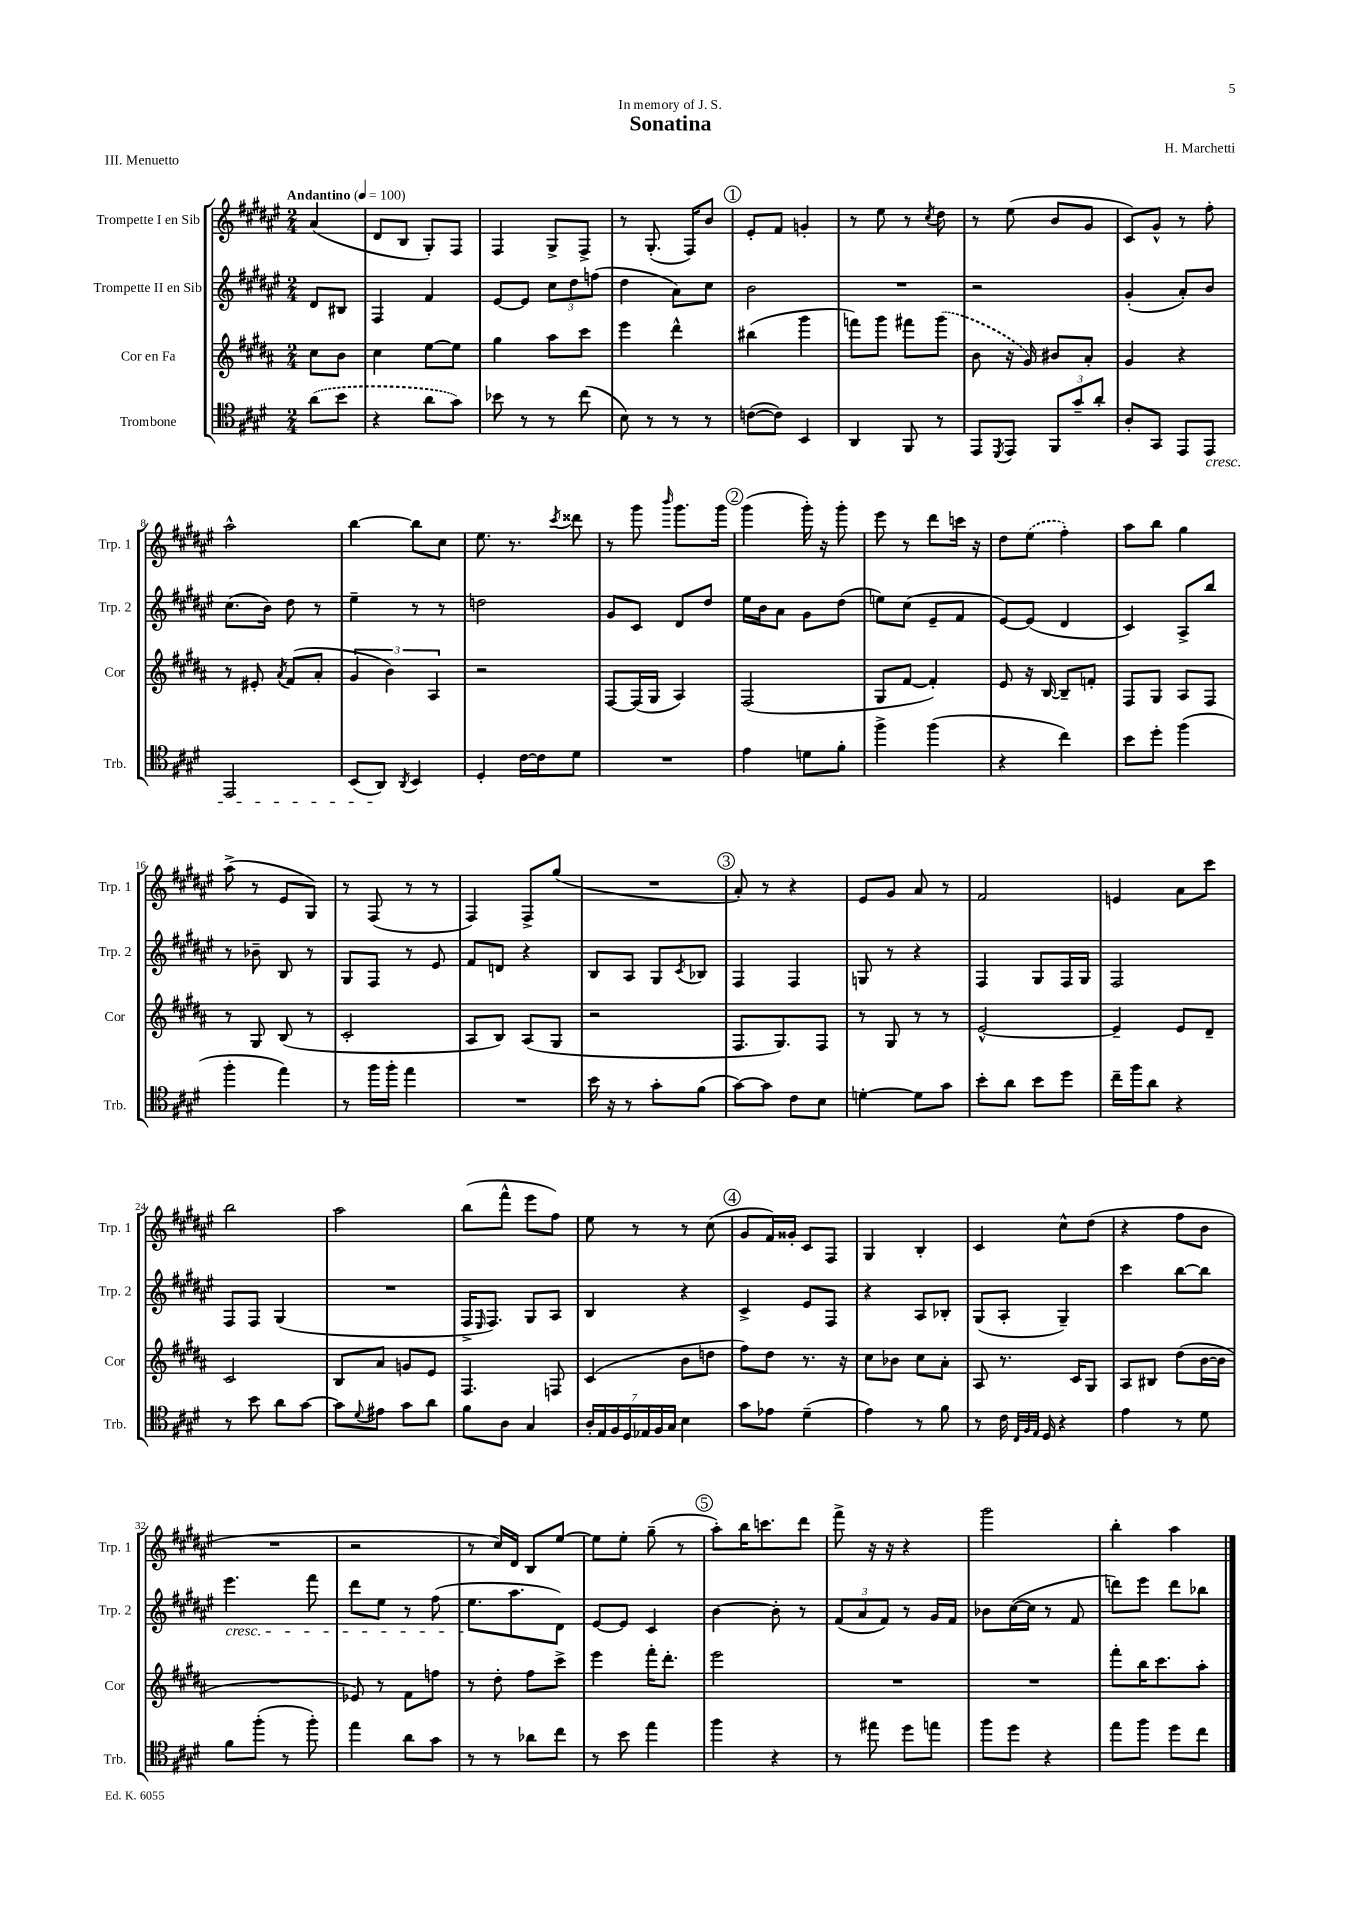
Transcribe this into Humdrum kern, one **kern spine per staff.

**kern	**kern	**kern	**kern
*staff4	*staff3	*staff2	*staff1
*clefC4	*clefG2	*clefG2	*clefG2
*k[f#c#g#d#]	*k[f#c#g#d#a#]	*k[f#c#g#d#a#e#]	*k[f#c#g#d#a#e#]
*M2/4	*M2/4	*M2/4	*M2/4
*MM100	*MM100	*MM100	*MM100
(8a	8cc#	8d#	(4a#
8b	8b	8B#	.
=	=	=	=
4r	4cc#	4F#	8d#
.	.	.	8B
8a	[8ee	4f#	8G#')
8g#)	8ee]	.	8F#
=	=	=	=
8b-	4gg#	[8e#	4F#
8r	.	8e#]	.
8r	8aa#	12cc#	8G#^
.	.	12dd#	.
(8cc#	8ccc#	.	8F#^
.	.	(12ff	.
=	=	=	=
8B)	4eee	4dd#	8r
8r	.	.	(8.G#'
8r	4ddd#^^	8a#)	.
.	.	.	16F#)
8r	.	8cc#	8b
=	=	=	=
([8c	(4bb#	2b	8e#'
8c])	.	.	8f#
4BB	4ggg#	.	4g'
=	=	=	=
4AA	8fff)	2r	8r
.	8ggg#	.	8ee#
8FF#	8fff#	.	8r
.	.	.	8qcc#
8r	(8ggg#	.	8dd#
=	=	=	=
8EE	8b	2r	8r
8qDD#	.	.	.
8EE	16r	.	(8ee#
.	16g#)	.	.
12FF#	8b#	.	8b
12g#~	.	.	.
.	8a#'	.	8g#
12a'	.	.	.
=	=	=	=
8A'	4g#	(4g#'	8c#)
8GG#	.	.	8g#^^
8EE	4r	8a#')	8r
8EE	.	8b	8ff#'
=	=	=	=
2EE	8r	(8.cc#	2aa#^^
.	8e#'	.	.
.	.	16b)	.
.	8qa#	.	.
.	(8f#	8dd#	.
.	8a#'	8r	.
=	=	=	=
(8BB	6g#	4ee#~	[4bb
8AA)	.	.	.
.	6b)	.	.
8qAA	.	.	.
4BB	.	8r	8bb]
.	6A#	.	.
.	.	8r	8cc#
=	=	=	=
4D#'	2r	2dd	8.ee#
.	.	.	8.r
[16c#	.	.	.
16c#]	.	.	.
.	.	.	8qccc#
8d#	.	.	8ddd##
=	=	=	=
2r	[8F#	8g#	8r
.	(16F#]	8c#	8ggg#
.	16G#	.	.
.	.	.	16qqbbb
.	4A#)	8d#	8.ggg#
.	.	8dd#	.
.	.	.	16ggg#
=	=	=	=
4e	(2F#	16ee#	(4ggg#
.	.	16b	.
.	.	8a#	.
8d	.	8g#	16ggg#')
.	.	.	16r
8f#'	.	(8dd#	8ggg#'
=	=	=	=
4ff#^	8G#	8ee)	8eee#
.	[8f#	(8cc#	8r
(4ff#	4f#'])	8e#~	8ddd#
.	.	8f#	16ccc
.	.	.	16r
=	=	=	=
4r	8e	[8e#)	8dd#
.	16r	(8e#]	(8ee#
.	[16B	.	.
4cc#)	8B~]	4d#	4ff#')
.	8f'	.	.
=	=	=	=
8b	8F#	4c#)	8aa#
8dd#'	8G#	.	8bb
(4ff#	8A#	8A#^	4gg#
.	8F#	8bb	.
=	=	=	=
4ff#'	8r	8r	(8aa#^
.	8G#	8b-~	8r
4ee)	(8B	8B	8e#
.	8r	8r	8G#)
=	=	=	=
8r	2c#'	8G#	8r
16ff#	.	8F#	(8F#
16ff#'	.	.	.
4ee	.	8r	8r
.	.	8e#	8r
=	=	=	=
2r	8A#	8f#	4F#)
.	8B)	8d	.
.	(8A#	4r	8F#^
.	8G#	.	(8gg#
=	=	=	=
16b	2r	8B	2r
16r	.	.	.
8r	.	8A#	.
8g#'	.	8G#	.
.	.	8qc#	.
(8f#	.	8B-	.
=	=	=	=
[8g#)	8.F#	4F#	8a#')
8g#]	.	.	8r
.	8.G#)	.	.
8c#	.	4F#	4r
8B	8F#	.	.
=	=	=	=
[4d'	8r	8G	8e#
.	8G#	8r	8g#
8d]	8r	4r	8a#
8g#	8r	.	8r
=	=	=	=
8b'	[2e^^	4F#	2f#
8a	.	.	.
8b	.	8G#	.
8dd#	.	16F#	.
.	.	16G#	.
=	=	=	=
16cc#~	4e~]	2F#	4e
16ff#	.	.	.
8a	.	.	.
4r	8e	.	8a#
.	8d#~	.	8ccc#
=	=	=	=
8r	2c#	8F#	2bb
8b	.	8F#	.
8a	.	(4G#	.
[8g#	.	.	.
=	=	=	=
8g#]	8B	2r	2aa#
8qqd#	.	.	.
8e#	8a#	.	.
8g#	8g	.	.
8a	8e	.	.
=	=	=	=
8f#	4.F#	16F#^	(8bb
.	.	16qqE#	.
.	.	8.F#)	.
8A	.	.	8fff#^^
4G#	.	8G#	8eee#
.	8F	8A#	8ff#)
=	=	=	=
28A'	(4c#	4B	8ee#
28E	.	.	.
28F#	.	.	.
28D#	.	.	.
.	.	.	8r
28E-	.	.	.
28F#	.	.	.
28G#	.	.	.
4B	8b	4r	8r
.	8dd	.	(8cc#
=	=	=	=
8g#	8ff#)	4c#^	8g#
8e-	8dd#	.	16f#)
.	.	.	16g##'
(4d#~	8.r	8e#	8c#
.	.	8F#	8F#
.	16r	.	.
=	=	=	=
4e)	8cc#	4r	4G#
.	8b-	.	.
8r	8cc#	8A#	4B'
8f#	8a#'	8B-'	.
=	=	=	=
8r	8A#	(8G#	4c#
16c#	8.r	8A#'	.
32qqC#	.	.	.
32qqF#	.	.	.
32qqE	.	.	.
16D#	.	.	.
4r	.	4G#~)	8cc#^^
.	16c#	.	.
.	8G#	.	(8dd#
=	=	=	=
4e	8A#	4ccc#	4r
.	8B#	.	.
8r	(8dd#	[8bb	8ff#
8d#	[16b	8bb]	8b
.	16b]	.	.
=	=	=	=
8f#	2r	4.eee#	2r
(8ff#'	.	.	.
8r	.	.	.
8ff#')	.	8fff#	.
=	=	=	=
4ee	8e-)	8ddd#	2r
.	8r	8ee#	.
8a	8f#	8r	.
8g#	8ff	(8ff#	.
=	=	=	=
8r	8r	8.ee#	8r
8r	8dd#'	.	16cc#)
.	.	8.aa#	16d#
8a-	8ff#	.	8B
8cc#	8ccc#^	8d#)	[8ee#
=	=	=	=
8r	4eee	[8e#	8ee#]
8b	.	8e#]	8ee#'
4ee	16fff#'	4c#	(8gg#~
.	8.ddd#'	.	.
.	.	.	8r
=	=	=	=
4ff#	2eee	[4b	8aa#')
.	.	.	16bb
.	.	.	8.ccc
4r	.	8b']	.
.	.	8r	8ddd#
=	=	=	=
8r	2r	(12f#	8fff#^
.	.	12a#	.
8ee#	.	.	16r
.	.	12f#)	.
.	.	.	16r
8dd#	.	8r	4r
8ee	.	16g#	.
.	.	16f#	.
=	=	=	=
8ff#	2r	8b-	2ggg#
8dd#	.	([16cc#	.
.	.	16cc#]	.
4r	.	8r	.
.	.	8f#	.
=	=	=	=
8ee	8fff#'	8ddd)	4bb'
8ff#	16bb	8eee#	.
.	8.ccc#	.	.
8dd#	.	8ddd	4aa#
8cc#	8aa#'	8bb-	.
==	==	==	==
*-	*-	*-	*-
